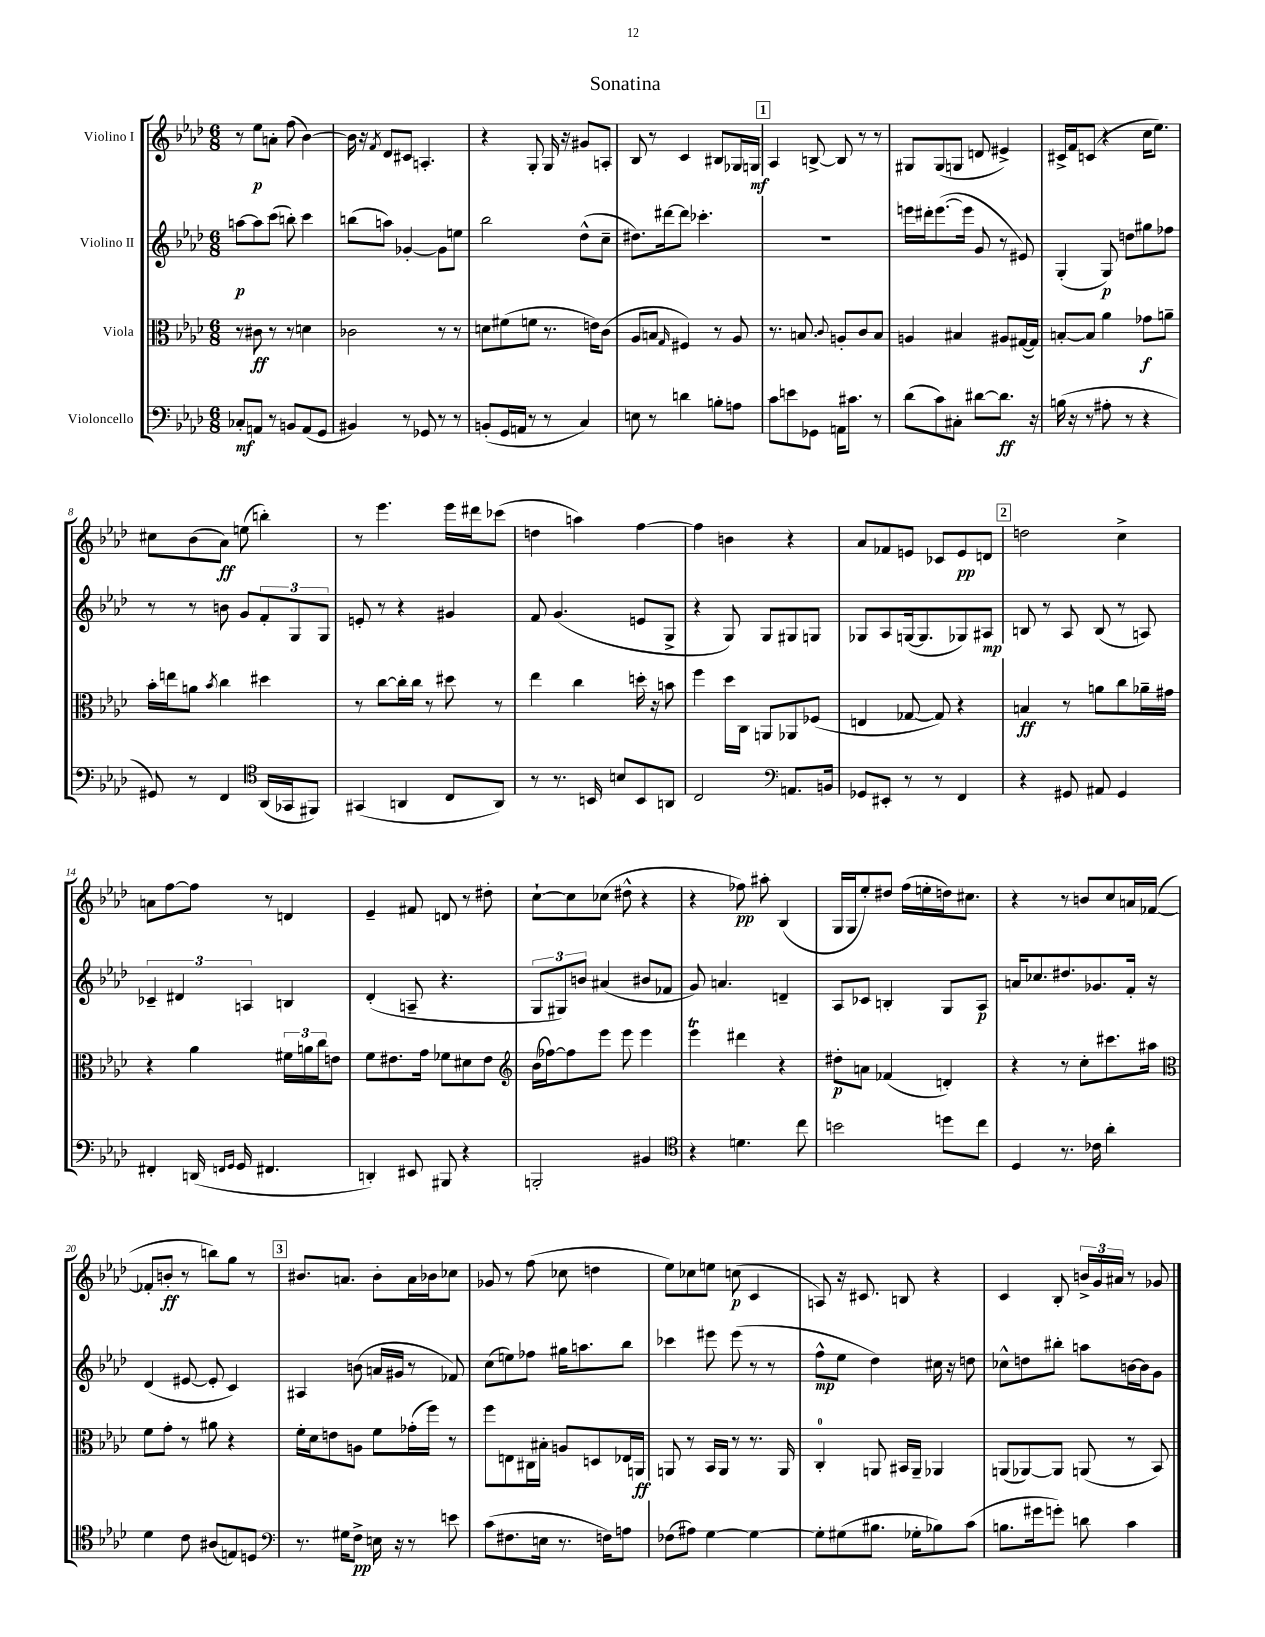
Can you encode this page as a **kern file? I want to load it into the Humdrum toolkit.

**kern	**kern	**kern	**kern
*staff4	*staff3	*staff2	*staff1
*clefF4	*clefC3	*clefG2	*clefG2
*k[b-e-a-d-]	*k[b-e-a-d-]	*k[b-e-a-d-]	*k[b-e-a-d-]
*M6/8	*M6/8	*M6/8	*M6/8
8C-'/L	8r	[8aa\L	8r
8AA/J	8c#\	8aa\]	8ee-\L
8r	8r	(8ccc\J	8a'\J
8BB/L	8r	8bb'\)	(8ff\
(8AA/	4d\	4ccc\	[4b-\)
8GG/J	.	.	.
=	=	=	=
4BB#/)	2c-\	(8bb\L	16b-\]
.	.	.	16r
.	.	.	8qf/
.	.	8aa\J)	8d-/L
8r	.	[4g-'/	8c#/J
8GG-/	.	.	4.A'/
8r	8r	8g-\]L	.
8r	8r	8ee\J	.
=	=	=	=
(8BB'/L	8d\L	2bb-\	4r
16GG/L	(8f#\	.	.
16AA/JJ	.	.	.
8r	8f\J	.	8G'/
8r	8.r	.	16G/
.	.	.	16r
4C/)	.	(8dd-^^\L	8g#/L
.	16e\LK)	.	.
.	(8c\J	8cc~\J	8A'/J
=	=	=	=
8E\	8A-/L	8.dd#\L)	8B-/
8r	8B/J	.	8r
.	.	[16ddd#\k	.
.	16qqG/	.	.
4d\	4F#/)	8ddd#\]J	4c/
.	.	4.ccc-'\	.
8B'\L	8r	.	8B#/L
8A\J	8A-/	.	16G-/L
.	.	.	16G/JJ
=	=	=	=
8c\L	8.r	2.r	4A-/
8e\	.	.	.
.	8.B/	.	.
8GG-\J	.	.	[8B^/
.	8qqc/	.	.
16AA\LK	8A'/L	.	8B/]
8.c#\J	.	.	.
.	8c/	.	8r
8r	8B/J	.	8r
=	=	=	=
(8d-\L	4A/	16eee\LL	8G#/L
.	.	16ddd#'\J	.
8c\)	.	([8.eee\	(8G#/
8C#'\J	4B#/	.	8G/J
.	.	16eee\]Jk	.
[8d#\L	.	8g/	8d/
8.d#\]J	8A#/L	8r	4e#^/)
.	([16G#/L	8e#/)	.
16r	16G#/]JJ)	.	.
=	=	=	=
(16B\	[8B'/L	(4G'/	16c#^/LL
16r	.	.	16f/J
8r	8B/]J	.	(8c/J
8A#'\	4a-\	8G/)	4r
8r	.	8dd\L	.
4r	8g-\L	8gg#\	16cc\LK
.	.	.	8.ee-\J)
.	8a~\J	8ff-\J	.
=	=	=	=
8GG#/)	16b-'\LL	8r	8cc#\L
.	16ee\J	.	.
8r	8a\J	8r	(8b-\
.	8qb-/	.	.
4FF/	4cc\	8b\	8a-\J)
.	.	8g/L	(8ee\
*clefC4	*	*	*
(16AA-/LL	4dd#\	12f'/	4bb'\)
16GG-/J	.	.	.
.	.	12G/	.
8FF#/J)	.	.	.
.	.	12G/J	.
=	=	=	=
(4GG#/	8r	8e'/	8r
.	[8cc\L	8r	4.eee-\
4AA/	16cc'\]L	4r	.
.	16cc\JJ	.	.
.	8r	.	.
8C/L	8dd#\	4g#/	16eee-\LL
.	.	.	16ddd#\J
8AA/J)	8r	.	(8ccc-\J
=	=	=	=
8r	4ee-\	8f/	4dd\
8.r	.	(4.g/	.
.	4cc\	.	4aa\)
16BB/	.	.	.
8B/L	.	.	.
8BB/	16dd'\	8e/L	[4ff\
.	16r	.	.
8AA/J	8b\	8G^/J	.
=	=	=	=
2C/	4ff\	4r	4ff\]
.	16dd-\LL	8G/)	4b\
.	16C\JJ	.	.
.	8AA/L	8G/L	.
*clefF4	*	*	*
8.AA/L	8AA-/	8G#/	4r
.	(8F-/J	8G/J	.
16BB/Jk	.	.	.
=	=	=	=
8GG-/L	4E/	8G-/L	8a-/L
8EE#'/J	.	8A-/	8f-/
8r	[8G-/	([16G/k	8e/J
.	.	8.G/]	.
8r	8G-/])	.	8c-/L
4FF/	4r	8G-/)	8e/
.	.	8A#/J	8d/J
=	=	=	=
4r	4B/	8B/	2dd\
.	.	8r	.
8GG#/	8r	8A-/	.
8AA#/	8a\L	(8B/	.
4GG#/	8cc\	8r	4cc^\
.	16a-~\L	8A/)	.
.	16g#\JJ	.	.
=	=	=	=
4FF#'/	4r	6c-~/	8a\L
.	.	.	[8ff\
.	.	6d#/	.
(16DD/	4a-\	.	8ff\]J
16qqFF/LL	.	.	.
16qqGG/JJ	.	.	.
16GG/	.	.	.
.	.	6A/	.
4.FF#/	.	.	8r
.	24f#\LL	4B/	4d/
.	24a\	.	.
.	24cc\J	.	.
.	8e\J	.	.
=	=	=	=
4DD'/)	8f\L	(4d-'/	4e-~/
.	8.e#\	.	.
8EE#/	.	8A~/	8f#/
.	16g\Jk	.	.
8BBB#/	8f-\L	4.r	8d/
4r	8d#\	.	8r
.	8e#\J	.	8dd#'\
=	=	=	=
*	*clefG2	*	*
2BBB'/	(16b-\LL	12G/L	[8cc`\L
.	[16ff-\J)	.	.
.	.	12G#/)	.
.	8ff-\]	.	8cc\]
.	.	12b/J	.
.	8eee-\J	(4a#/	(8cc-\J
.	8eee-\	.	8dd#^^\
4BB#/	4eee-\	8b#/L	4r
.	.	8f-/J	.
=	=	=	=
*clefC4	*	*	*
4r	4eee-\	8g/)	4r
.	.	4.a/	.
4.d\	4ddd#\	.	8ff-\)
.	.	.	8aa#'\
.	4r	4d~/	(4B-/
8cc\	.	.	.
=	=	=	=
2b\	8dd#'\L	8A-/L	16G/LL
.	.	.	16G/J
.	8a\J	8c-/J	8ee-'/)
.	(4f-/	4B'/	8dd#/J
.	.	.	(16ff\LL
.	.	.	16ee'\
8dd\L	4d'/)	8G/L	16dd\J)
.	.	.	8.cc#\J
8cc\J	.	8A-/J	.
=	=	=	=
4D-/	4r	16a/LK	4r
.	.	8.cc-/	.
8.r	8r	8.dd#/	8r
.	8cc'\L	.	8b/L
16c-\	.	8.g-/	.
4a-'\	8.ccc#\	.	8cc/
.	.	16f'/Jk	16a/L
.	16aa#\Jk	16r	([16f-/JJ
=	=	=	=
*	*clefC3	*	*
4d-\	8f\L	(4d-/	8f-'/]L
.	8g'\J	.	8b'/J
8c\	8r	[8e#/	8r
(8A#/L	8a#\	8e#'/]	8bb\L)
8E/)	4r	4c/)	8gg\J
8D/J	.	.	8r
=	=	=	=
*clefF4	*	*	*
8.r	16f'\LL	4A#/	8.b#/L
.	16d-\J	.	.
.	8e\	.	.
16G#\LK	.	.	8.a/J
8F^\J	8A\J	(8b\	.
16E\	8f\L	16a/LL	8b#'\L
16r	.	16g#/JJ	.
8r	(16g-'\L	8r	16a\L
.	16ff\JJ)	.	16b-\J
8e\	8r	8f-/)	8cc-\J
=	=	=	=
(8c\L	8ff\L	(8cc\L	8g-/
8.F#\	8E\	8ee\)	8r
.	16C#\L	8ff-\J	(8ff\
16E\Jk	16B#'\JJ	.	.
8.r	8A/L	16gg#\LK	8cc-\
.	.	8.aa\	.
.	8D/	.	4dd\
16F\LK)	.	.	.
8A\J	16E-/L	8bb-\J	.
.	16AA/JJ	.	.
=	=	=	=
(8F-\L	8AA/	4ccc-\	8ee-\L)
8A#\J)	8r	.	8cc-\
[4G\	16BB-/LL	8eee#\	8ee\J
.	16AA/JJ	.	.
.	8r	(8eee#\	(8cc\
4G\_	8.r	8r	4c/
.	.	8r	.
.	16AA/	.	.
=	=	=	=
8G'\]L	4C'/	8ff^^\L	8A/)
(8G#\	.	8ee-\J	16r
.	.	.	8.c#/
8.B#\J	8AA/	4dd-\)	.
.	16BB#/LL	.	8B/
16G-'\LK	16AA~/JJ	.	.
8B-\)	4AA-/	16cc#\	4r
.	.	16r	.
(8c\J	.	8dd\	.
=	=	=	=
8.B\L	(8AA/L	8cc-^^\L	4c/
.	[8AA-/)	8dd\	.
16g#\k	.	.	.
8g'\J)	8AA-/]J	8bb#'\J	8B-'/
8d\	(8AA/	8aa\L	24b^/LL
.	.	.	24g/
.	.	.	24a#/JJ
4c\	8r	[16b\L	8r
.	.	16b\]J	.
.	8BB-/)	8g\J	8g-/
==	==	==	==
*-	*-	*-	*-
